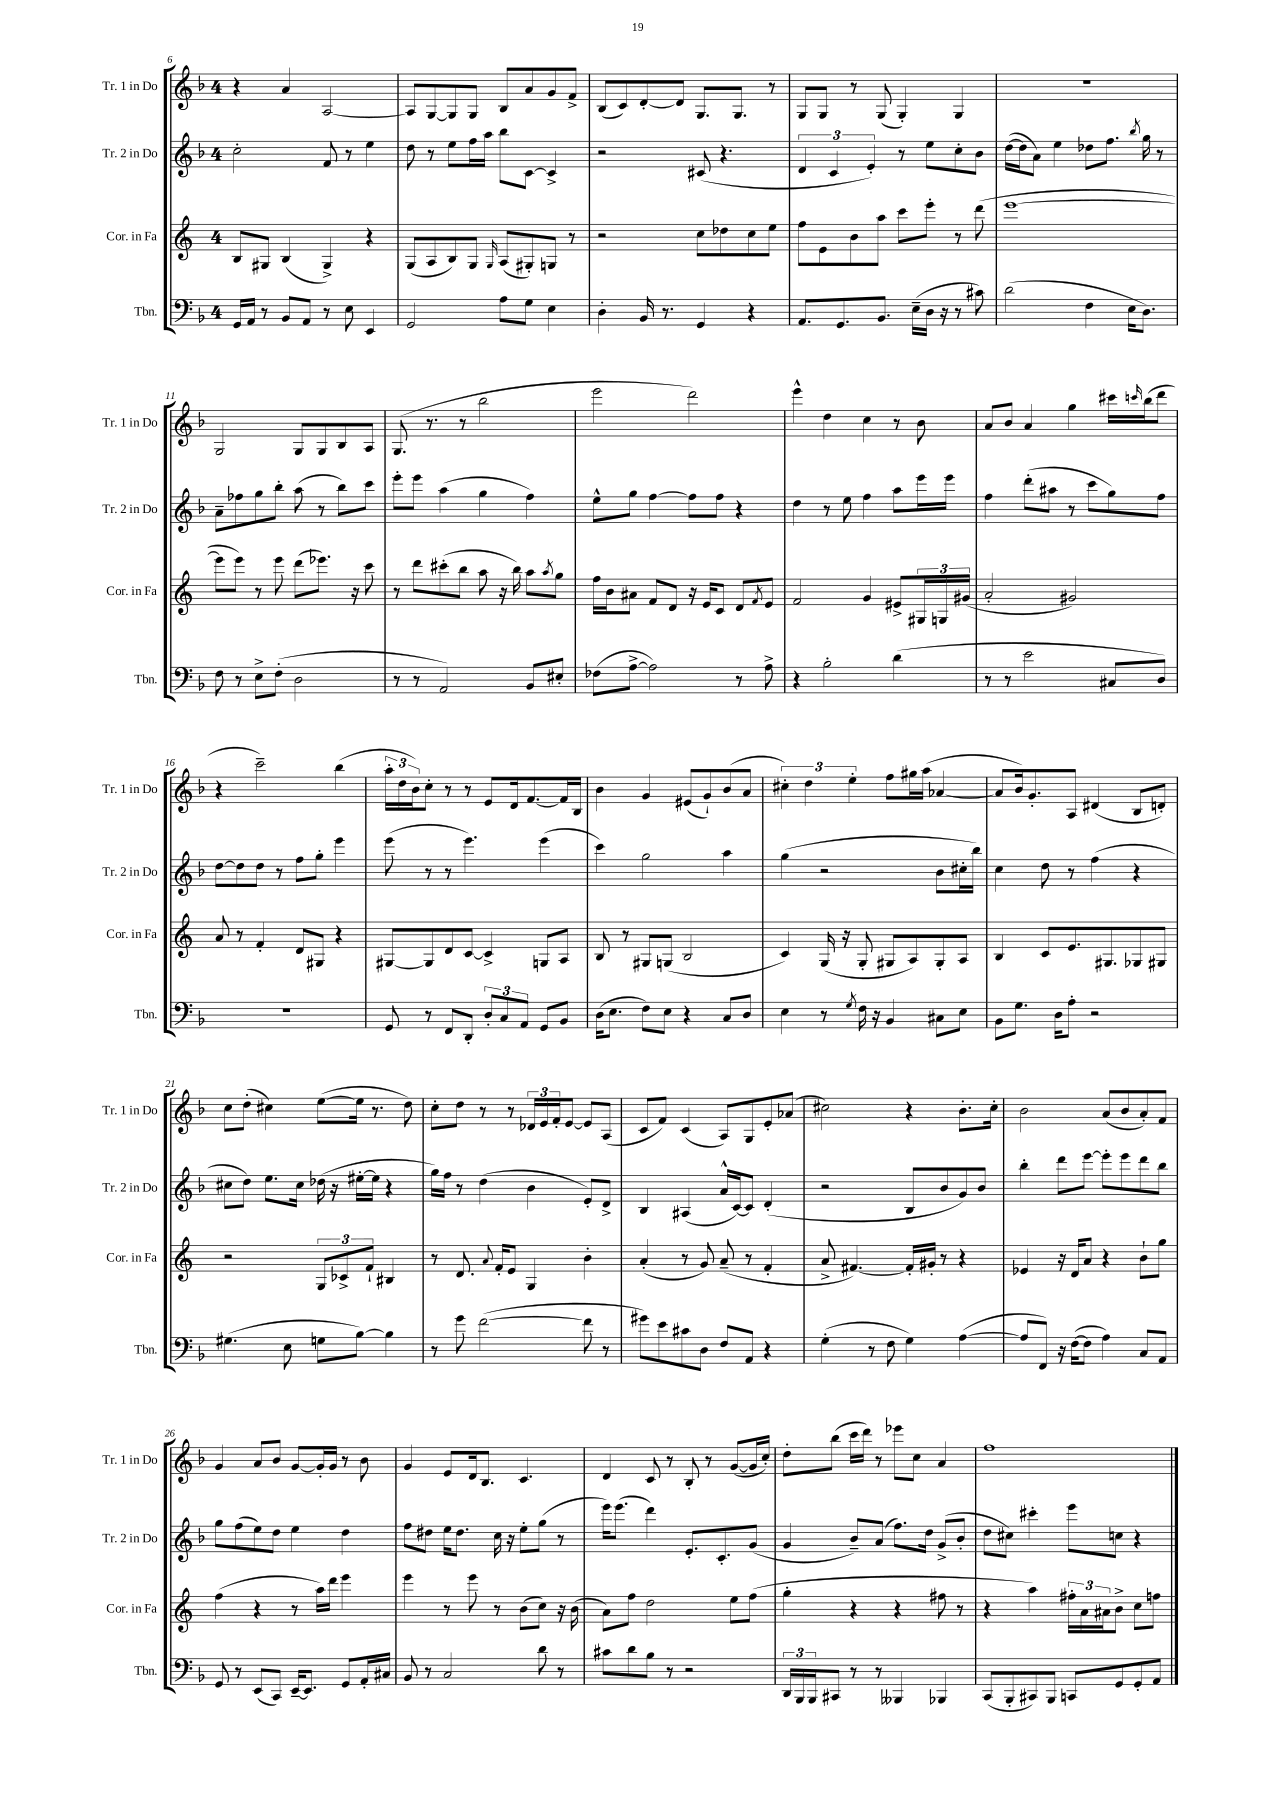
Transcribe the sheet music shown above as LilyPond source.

<<
\new StaffGroup <<
\new Staff = "s0" \with { instrumentName = "Tr. 1 in Do" shortInstrumentName = "Tr. 1 in Do" } {
    \clef treble \key f \major \once \override Staff.TimeSignature.style = #'single-digit \time 4/4
    r4 a'4 a2~ |
    a8 g8~ g8 g8 bes8 a'8 g'8 f'8-> |
    bes8( c'8) d'8~-. d'8 g8. g8. r8 |
    g8 g8 r8 g8( g4-.) g4 |
    r1 |
    g2 g8 g8 bes8 a8 |
    g8.( r8. r8 bes''2 |
    e'''2 d'''2) |
    e'''4-^ d''4 c''4 r8 bes'8 |
    a'8 bes'8 a'4 g''4 cis'''16 \grace { c'''16 } bes''16( d'''8 |
    r4 c'''2--) bes''4( |
    \tuplet 3/2 { a''16-. d''16 bes'16) } c''8-. r8 r8 e'8 d'16 f'8.~ f'16 bes16 |
    bes'4 g'4 eis'8( g'8-!) bes'8( a'8 |
    \tuplet 3/2 { cis''4-.) d''4 e''4-. } f''8 gis''16 a''16( aes'4~ |
    aes'8 bes'16) g'8.-. a8 dis'4( bes8 d'8-.) |
    c''8 d''8-.( cis''4) e''8~( e''16 r8. d''8) |
    c''8-. d''8 r8 r8 \tuplet 3/2 { des'16 e'16 f'16-. } e'8~ e'8 a8( |
    c'8 f'8) c'4( a8) g8 e'8-. aes'8( |
    cis''2) r4 bes'8.-. cis''16-. |
    bes'2 a'8( bes'8 a'8-.) f'8 |
    g'4 a'8 bes'8 g'8~ g'16-. g'16 r8 bes'8 |
    g'4 e'8 d'16 bes8. c'4. |
    d'4 c'8 r8 bes8-. r8 g'8~( g'16 c''16-.) |
    d''8-. bes''8( c'''16 d'''16) r8 ees'''8 c''8 a'4 |
    f''1 \bar "|." |
}
\new Staff = "s1" \with { instrumentName = "Tr. 2 in Do" shortInstrumentName = "Tr. 2 in Do" } {
    \clef treble \key f \major \once \override Staff.TimeSignature.style = #'single-digit \time 4/4
    c''2-. f'8 r8 e''4 |
    d''8 r8 e''8 f''16 a''16 bes''8 c'8~ c'4-> |
    r2 cis'8( r4. |
    \tuplet 3/2 { d'4 c'4 e'4-.) } r8 e''8 c''8-. bes'8 |
    d''16~( d''16 a'8) e''4 des''8 f''8. \acciaccatura { bes''8 } g''16 r8 |
    a'8-- fes''8 g''8 bes''8-. a''8( r8 bes''8) c'''8 |
    e'''8-. e'''8 a''4( g''4 f''4) |
    e''8-^ g''8 f''4~ f''8 f''8 r4 |
    d''4 r8 e''8 f''4 a''8 e'''16 e'''16 |
    f''4 d'''8-.( ais''8 r8 c'''8 g''8) f''8 |
    d''8~ d''8 d''8 r8 f''8 g''8-. e'''4 |
    e'''8( r8 r8 e'''4.) e'''4( |
    c'''4) g''2 a''4 |
    g''4( r2 bes'8 cis''16-. bes''16) |
    c''4 d''8 r8 f''4( r4 |
    cis''8 d''8) e''8. cis''16 des''16( r16 eis''16~-. eis''16 r4 |
    g''16) f''16 r8 d''4( bes'4 e'8-.) d'8-> |
    bes4 ais4( a'16-^ c'16~) c'8 d'4-.( |
    r2 bes8 bes'8 g'8) bes'8 |
    bes''4-. d'''8 e'''8~ e'''8-. e'''8 d'''8 bes''8 |
    g''8 f''8( e''8) d''8 e''4 d''4 |
    f''8 dis''8 e''16 dis''8. c''16 r16 e''8-. g''8( r8 |
    e'''16) e'''8.( d'''4) e'8.-. c'8.-. g'8( |
    g'4 bes'8--) a'8( f''8.) d''16 g'8->( bes'8-. |
    d''8 cis''8) cis'''4-. e'''8 c''8 r4 \bar "|." |
}
\new Staff = "s2" \with { instrumentName = "Cor. in Fa" shortInstrumentName = "Cor. in Fa" } {
    \clef treble \key c \major \once \override Staff.TimeSignature.style = #'single-digit \time 4/4
    b8 gis8 b4( gis4->) r4 |
    g8( a8 b8) g8 \grace { g16 } a8( gis8-.) g8 r8 |
    r2 c''8 des''8 c''8 e''8 |
    f''8 e'8 b'8 a''8 c'''8 e'''8-. r8 d'''8( |
    e'''1~ |
    e'''8 e'''8) r8 e'''8 d'''8( ees'''8.) r16 c'''8 |
    r8 d'''8 cis'''8-.( b''8 a''8 r16 b''16) a''8 \acciaccatura { a''8 } g''8 |
    f''16 b'16 ais'8 f'8 d'8 r16 e'16 c'8 d'8 \acciaccatura { f'8 } e'8 |
    f'2 g'4 eis'8-> \tuplet 3/2 { gis16 g16 gis'16( } |
    a'2-. gis'2) |
    a'8 r8 f'4-. d'8 gis8 r4 |
    gis8~ gis8 d'8 c'8~ c'4-> g8 a8 |
    b8 r8 gis8 g8( b2 |
    c'4) g16( r16 g8-. gis8 a8) gis8-. a8 |
    b4 c'8 e'8. gis8. ges8 gis8 |
    r2 \tuplet 3/2 { g8 ces'8-> f'8-! } bis4 |
    r8 d'8. \appoggiatura { a'8 } f'16-. e'8 g4 b'4-. |
    a'4-.( r8 g'8) a'8--( r8 f'4-. |
    a'8-> fis'4.~) fis'16-. gis'16-. r8 r4 |
    ees'4 r16 d'16 a'8 r4 b'8-! g''8 |
    f''4( r4 r8 a''16) d'''16 e'''4 |
    e'''4 r8 e'''8 r8 b'8( c''8) r16 b'16( |
    a'8) f''8 d''2 e''8 f''8( |
    g''4-. r4 r4 fis''8 r8 |
    r4 a''4) \tuplet 3/2 { fis''16-. a'16 ais'16 } b'8-> c''8 f''8 \bar "|." |
}
\new Staff = "s3" \with { instrumentName = "Tbn." shortInstrumentName = "Tbn." } {
    \clef bass \key f \major \once \override Staff.TimeSignature.style = #'single-digit \time 4/4
    g,16 a,16 r8 bes,8 a,8 r8 e8 e,4 |
    g,2 a8 g8 e4 |
    d4-. bes,16 r8. g,4 r4 |
    a,8. g,8. bes,8. e16--( d16 r16 r8 cis'8) |
    d'2( f4 e16 d8.) |
    f8 r8 e8-> f8-.( d2 |
    r8 r8 a,2) bes,8 eis8-. |
    fes8( a8~-> a2) r8 a8-> |
    r4 bes2-. d'4( |
    r8 r8 e'2 cis8 d8) |
    R1 |
    g,8 r8 f,8 d,8-. \tuplet 3/2 { d8-. c8 a,8 } g,8 bes,8 |
    d16( e8. f8) e8 r4 c8 d8 |
    e4 r8 \acciaccatura { g8 } f16 r16 bes,4 cis8 e8 |
    bes,8 g8. d16 a8-. r2 |
    gis4.( e8 g8 bes8~) bes4 |
    r8 g'8 f'2~( f'8 r8 |
    gis'8) e'8 cis'8 d8 f8 a,8 r4 |
    g4-.( r8 f8 g4) a4~( |
    a8 f,8) r16 f16~( f8 a4) c8 a,8 |
    g,8 r8 e,8( c,8) e,16~-- e,8. g,8 a,16-. cis16 |
    bes,8 r8 c2 d'8 r8 |
    cis'8 d'8 bes8 r8 r2 |
    \tuplet 3/2 { d,16 bes,,16 bes,,16 } cis,8 r8 r8 beses,,4 bes,,4 |
    c,8( bes,,8-. cis,8) bes,,8 c,8 g,8 g,8-. a,8 \bar "|." |
}
>>
>>
\layout { \context { \Score currentBarNumber = #6 } }
